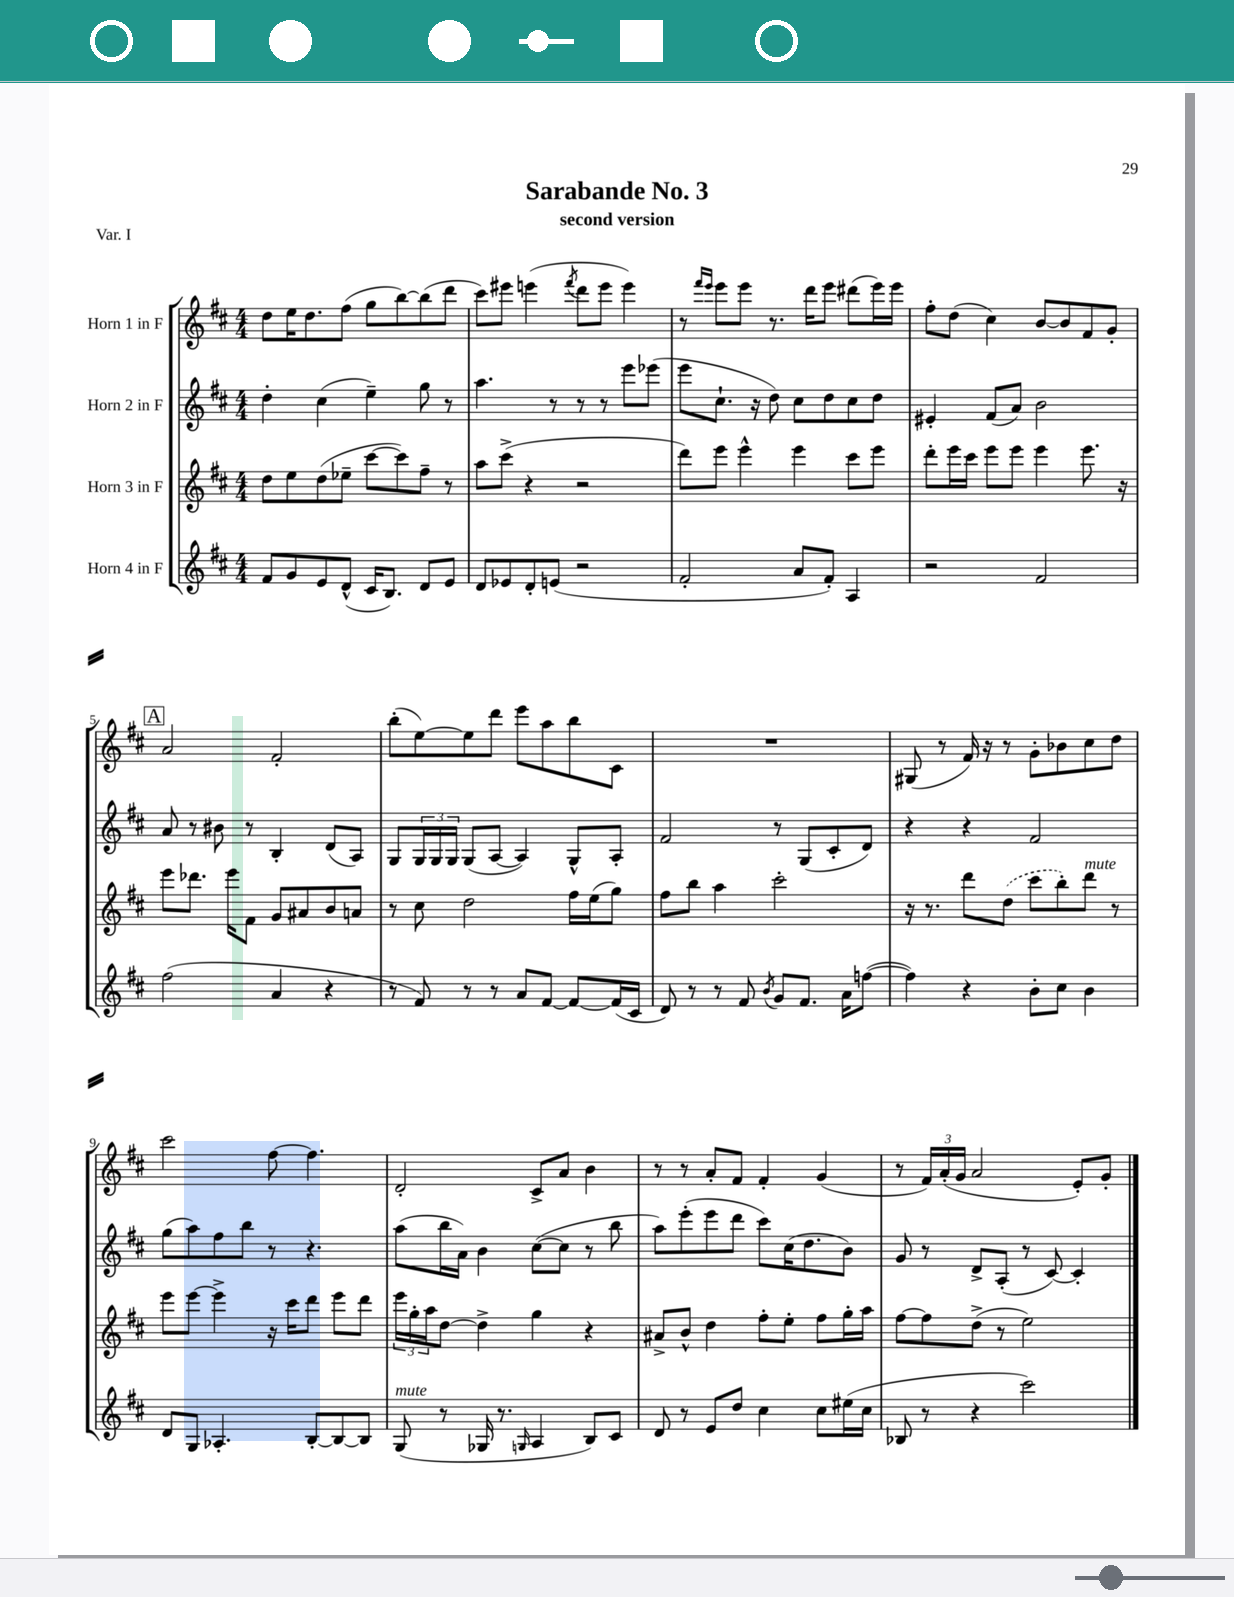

**kern	**kern	**kern	**kern
*staff4	*staff3	*staff2	*staff1
*clefG2	*clefG2	*clefG2	*clefG2
*k[f#c#]	*k[f#c#]	*k[f#c#]	*k[f#c#]
*M4/4	*M4/4	*M4/4	*M4/4
8f#/L	8dd\L	4dd'\	8dd\L
8g/	8ee\	.	16ee\K
.	.	.	8.dd\
8e/	(8dd\	(4cc#\	.
(8d^^/J	8ee-~\J	.	(8ff#\J
16c#/LK	[8ccc#\L	4ee~\)	8gg\L
8.B/J)	.	.	.
.	8ccc#\])	.	[8bb\)
8d/L	8ff#~\J	8gg\	(8bb\]
8e/J	8r	8r	8ddd\J
=	=	=	=
8d/L	8aa\L	4.aa\	8ccc#\L)
8e-/	(8ccc#^\J	.	8eee#\J
8d'/	4r	.	(4eee\
(8e/J	.	8r	.
.	.	.	8qfff#/
2r	2r	8r	8ddd\L
.	.	8r	8eee\J
.	.	8eee\L	4eee\)
.	.	(8eee-\J	.
=	=	=	=
2f#'/	8ddd\L)	8eee\L	8r
.	.	.	16qqfff#/LL
.	.	.	16qqeee/JJ
.	8eee\J	8.cc#`\J	8eee\L
.	4eee^^\	.	8eee\J
.	.	16r	.
.	.	8dd\)	8.r
8a/L	4eee\	8cc#\L	.
.	.	.	16ddd\LK
8f#'/J)	.	8dd\	8eee\J
4A/	8ccc#\L	8cc#\	(8ddd#\L
.	8eee\J	8dd\J	16eee\L)
.	.	.	16eee\JJ
=	=	=	=
2r	8ddd'\L	4e#'/	8ff#'\L
.	16eee\L	.	(8dd\J
.	16ccc#\JJ	.	.
.	8eee\L	(8f#/L	4cc#\)
.	8eee\J	8a/J)	.
2f#/	4eee\	2b\	[8b/L
.	.	.	8b/]
.	8.eee\	.	8f#/
.	.	.	8g'/J
.	16r	.	.
=	=	=	=
(2ff#\	8eee\L	8a/	2a/
.	8.ddd-\J	8r	.
.	.	8b#\	.
.	16eee\LK	.	.
.	8f#\J	8r	.
4a/	8g/L	4B'/	2f#'/
.	8a#/	.	.
4r	8b/	(8d/L	.
.	8a/J	8A/J)	.
=	=	=	=
8r	8r	8G/L	(8bb'\L
8f#/)	8cc#\	24G/L	[8ee\)
.	.	24G/	.
.	.	24G/JJ	.
8r	2dd\	(8G/L	8ee\]
8r	.	[8A/J	8ddd\J
8a/L	.	4A/])	8eee\L
[8f#/J	.	.	8aa\
8f#/_L	16ff#\LL	8G^^/L	8bb\
.	(16ee\J	.	.
(16f#/]L	8gg\J)	8A'/J	8c#\J
16c#/JJ	.	.	.
=	=	=	=
8d/)	8ff#\L	2f#/	1r
8r	8bb\J	.	.
8r	4aa\	.	.
8f#/	.	.	.
8qb/	.	.	.
8g/L	2ccc#'\	8r	.
8.f#/J	.	(8G/L	.
.	.	8c#'/	.
16a\LK	.	.	.
([8ff\J	.	8d/J)	.
=	=	=	=
4ff\])	16r	4r	(8G#/
.	8.r	.	.
.	.	.	8r
4r	8ddd\L	4r	16f#/)
.	.	.	16r
.	(8dd\J	.	8r
8b'\L	8ccc#\L	2f#/	8g'\L
8cc#\J	8bb'\)	.	8b-\
4b\	8ddd\J	.	8cc#\
.	8r	.	8dd\J
=	=	=	=
8d/L	8eee\L	(8gg\L	2ccc#\
8G/J	[8eee\J	8aa\)	.
4.A-'/	4eee^\]	8ff#\	.
.	.	8bb\J	.
.	16r	8r	[8ff#\
.	16ccc#\LK	.	.
[8B'/L	8ddd\J	4.r	4.ff#\]
8B/_	8eee\L	.	.
8B/]J	8ddd\J	.	.
=	=	=	=
(8G/	24eee\LL	(8aa\L	2d'/
.	24gg'\	.	.
.	24aa\J	.	.
8r	[8dd\J	16bb\L	.
.	.	16a\JJ)	.
16G-/	4dd^\]	4b\	.
8.r	.	.	.
16qqG/	.	.	.
4A/	4gg\	([8cc#\L	8c#^/L
.	.	8cc#\]J	8a/J
8B/L)	4r	8r	4b\
8c#/J	.	8bb\	.
=	=	=	=
8d/	8a#^/L	8aa\L)	8r
8r	8b^^/J	(8eee'\	8r
8e/L	4dd\	8eee\	8a'/L
8dd/J	.	8ddd\J	8f#/J
4cc#\	8ff#'\L	8ccc#\L)	4f#'/
.	8ee'\J	(16cc#\K	.
.	.	8.dd\	.
8cc#\L	8ff#\L	.	(4g/
(16ee#\L	16gg'\L	8b\J)	.
16cc#\JJ	16aa\JJ	.	.
=	=	=	=
8B-/	[8ff#\L	8g/	8r
8r	8ff#\]	8r	24f#/LL)
.	.	.	(24a'/
.	.	.	24g/JJ
4r	(8dd^\J	8d^/L	2a/
.	8r	(8A'/J	.
2ccc#\)	2ee\)	8r	.
.	.	[8c#/)	.
.	.	4c#'/]	8e'/L)
.	.	.	8g'/J
==	==	==	==
*-	*-	*-	*-
